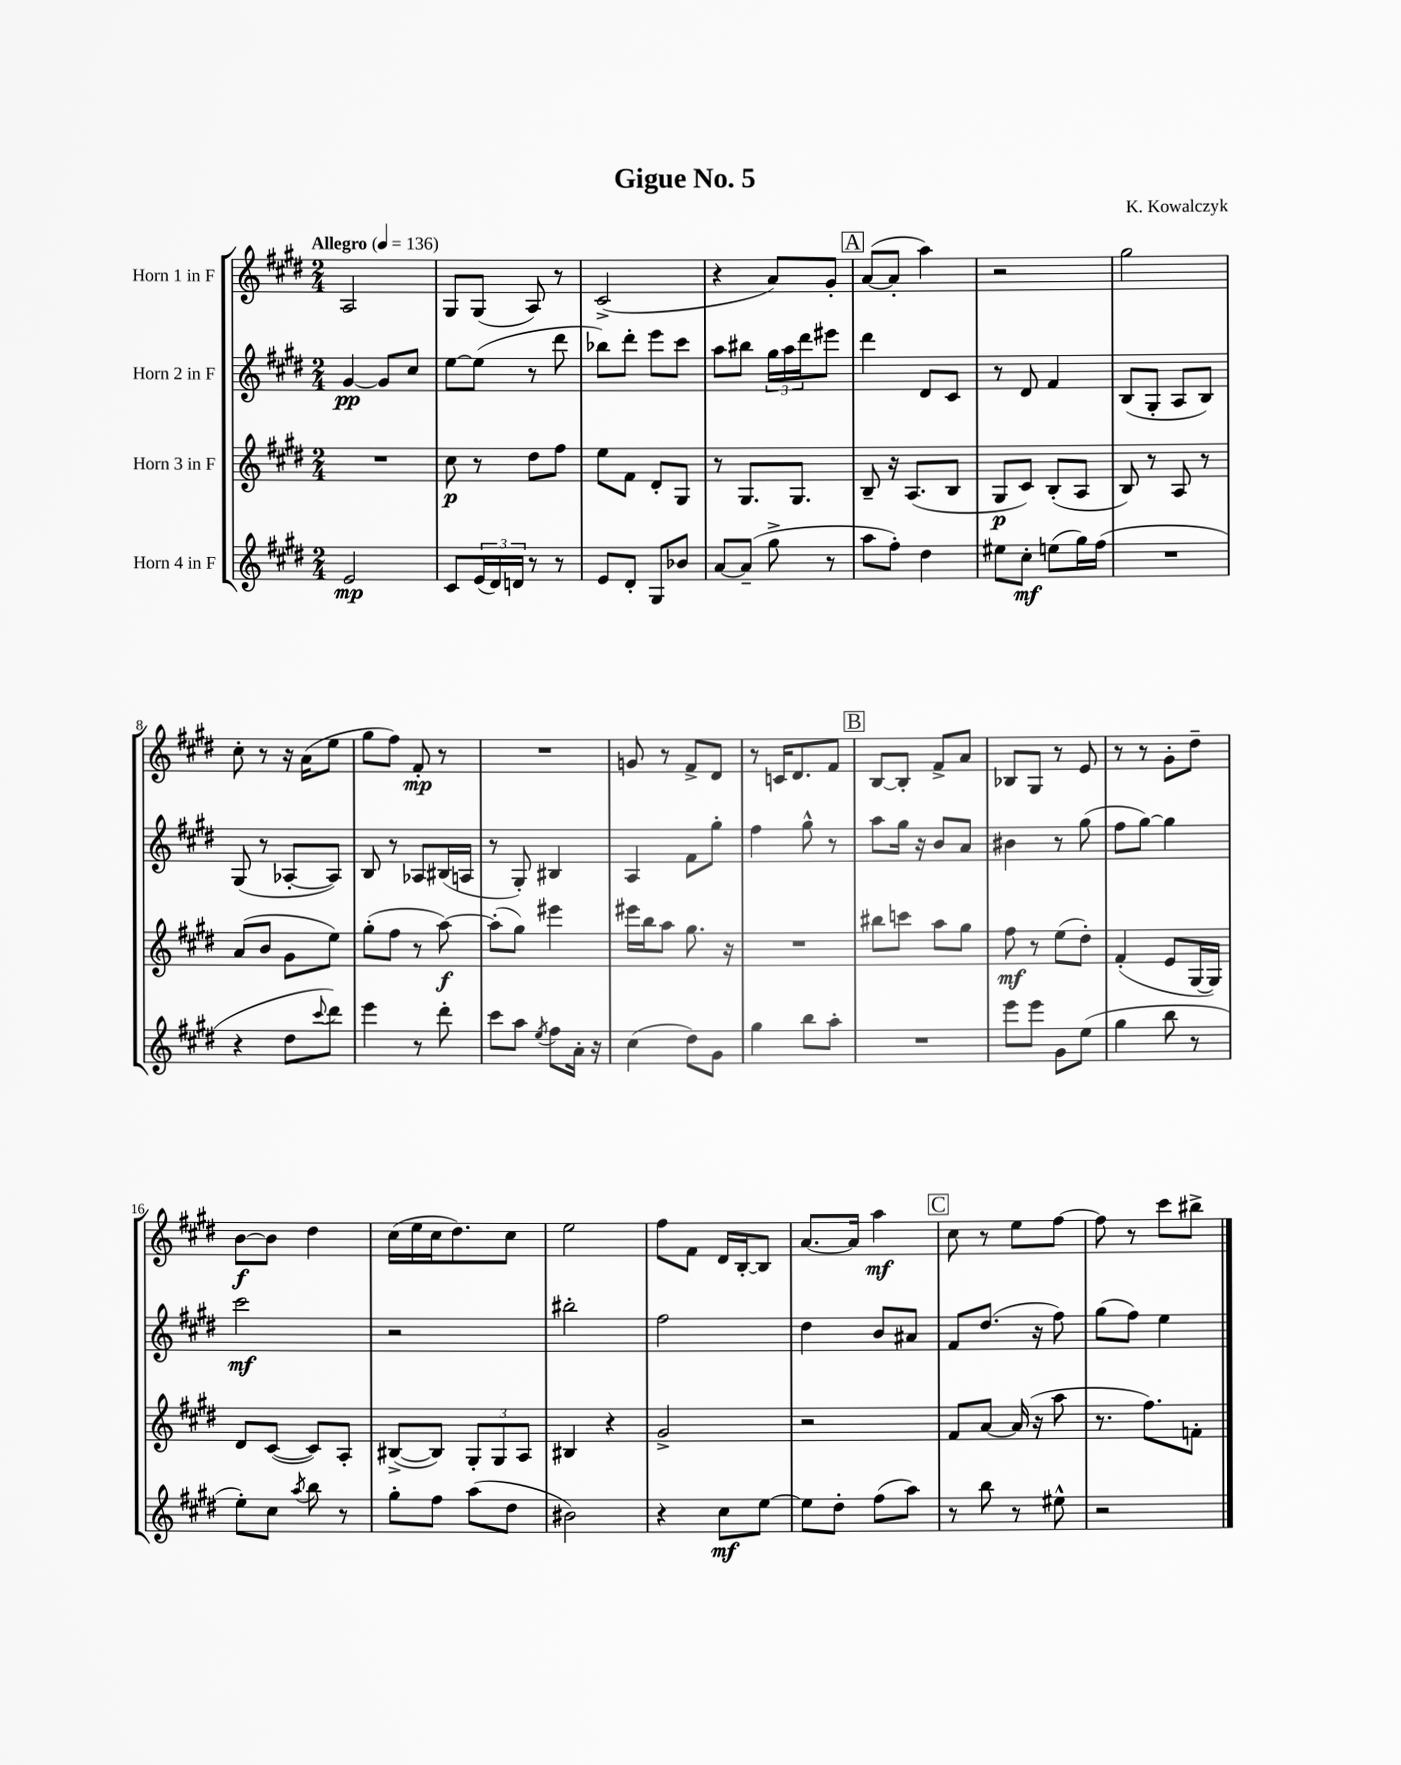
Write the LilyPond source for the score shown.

\header { title = "Gigue No. 5" composer = "K. Kowalczyk" }
<<
\new StaffGroup <<
\new Staff = "s0" \with { instrumentName = "Horn 1 in F" } {
    \clef treble \key e \major \numericTimeSignature \time 2/4 \tempo "Allegro" 4 = 136
    a2 |
    gis8 gis8( a8) r8 |
    cis'2->( |
    r4 a'8) gis'8-. |
    \mark \markup { \box "A" } a'8~( a'8-. a''4) |
    r2 |
    gis''2 |
    cis''8-. r8 r16 a'16( e''8 |
    gis''8 fis''8) fis'8-.\mp r8 |
    R2 |
    g'8 r8 fis'8-> dis'8 |
    r8 c'16 dis'8. fis'8 |
    \mark \markup { \box "B" } b8~ b8-. fis'8-> a'8 |
    bes8 gis8 r8 e'8 |
    r8 r8 gis'8-. dis''8-- |
    b'8~\f b'8 dis''4 |
    cis''16( e''16 cis''16 dis''8.) cis''8 |
    e''2 |
    fis''8 fis'8 dis'16 b16~-. b8 |
    a'8.~ a'16 a''4\mf |
    \mark \markup { \box "C" } cis''8 r8 e''8 fis''8~ |
    fis''8 r8 cis'''8 bis''8-> \bar "|." |
}
\new Staff = "s1" \with { instrumentName = "Horn 2 in F" } {
    \clef treble \key e \major \numericTimeSignature \time 2/4
    gis'4~\pp gis'8 cis''8 |
    e''8~ e''8( r8 dis'''8 |
    bes''8) dis'''8-. e'''8 cis'''8 |
    a''8 bis''8 \tuplet 3/2 { gis''16 a''16 dis'''16 } eis'''8 |
    \mark \markup { \box "A" } dis'''4 dis'8 cis'8 |
    r8 dis'8 fis'4 |
    b8( gis8-. a8 b8) |
    gis8( r8 aes8~-. aes8) |
    b8 r8 aes8 bis16( a16 |
    r8 gis8-.) bis4 |
    a4 fis'8 gis''8-. |
    fis''4 gis''8-^ r8 |
    \mark \markup { \box "B" } a''8 gis''16 r16 b'8 a'8 |
    bis'4 r8 gis''8( |
    fis''8 gis''8~) gis''4 |
    cis'''2\mf |
    r2 |
    bis''2-. |
    fis''2 |
    dis''4 b'8 ais'8 |
    \mark \markup { \box "C" } fis'8 dis''8.( r16 fis''8) |
    gis''8( fis''8) e''4 \bar "|." |
}
\new Staff = "s2" \with { instrumentName = "Horn 3 in F" } {
    \clef treble \key e \major \numericTimeSignature \time 2/4
    R2 |
    cis''8\p r8 dis''8 fis''8 |
    e''8 fis'8 dis'8-. gis8 |
    r8 gis8. gis8. |
    \mark \markup { \box "A" } b8-- r16 a8.( b8 |
    gis8\p cis'8) b8-.( a8 |
    b8) r8 a8 r8 |
    a'8( b'8 gis'8 e''8) |
    gis''8-.( fis''8 r8 a''8~\f) |
    a''8-.( gis''8) eis'''4 |
    eis'''16 b''16 a''8 gis''8. r16 |
    R2 |
    \mark \markup { \box "B" } bis''8 c'''8 a''8 gis''8 |
    fis''8\mf r8 e''8( dis''8-.) |
    fis'4-.( e'8 gis16~ gis16) |
    dis'8 cis'8~( cis'8) a8-. |
    bis8~->( bis8) \tuplet 3/2 { gis8-. gis8 a8 } |
    bis4 r4 |
    gis'2-> |
    r2 |
    \mark \markup { \box "C" } fis'8 a'8~ a'16( r16 a''8 |
    r8. fis''8.) f'8-. \bar "|." |
}
\new Staff = "s3" \with { instrumentName = "Horn 4 in F" } {
    \clef treble \key e \major \numericTimeSignature \time 2/4
    e'2\mp |
    cis'8 \tuplet 3/2 { e'16( dis'16) d'16 } r8 r8 |
    e'8 dis'8-. gis8 bes'8 |
    a'8~ a'8--( gis''8-> r8 |
    \mark \markup { \box "A" } a''8 fis''8-.) dis''4 |
    eis''8 cis''8-.\mf e''8( gis''16) fis''16( |
    R2 |
    r4 dis''8 \appoggiatura { cis'''8 } dis'''8) |
    e'''4 r8 dis'''8-. |
    cis'''8 a''8 \acciaccatura { e''8 } fis''8 a'16-. r16 |
    cis''4( dis''8) gis'8 |
    gis''4 b''8 a''8-. |
    \mark \markup { \box "B" } R2 |
    e'''8 e'''8 gis'8 e''8( |
    gis''4 b''8 r8 |
    e''8-.) cis''8 \acciaccatura { a''8 } b''8 r8 |
    gis''8-. fis''8 a''8( dis''8 |
    bis'2) |
    r4 cis''8\mf e''8~ |
    e''8 dis''8-. fis''8( a''8) |
    \mark \markup { \box "C" } r8 b''8 r8 eis''8-^ |
    r2 \bar "|." |
}
>>
>>
